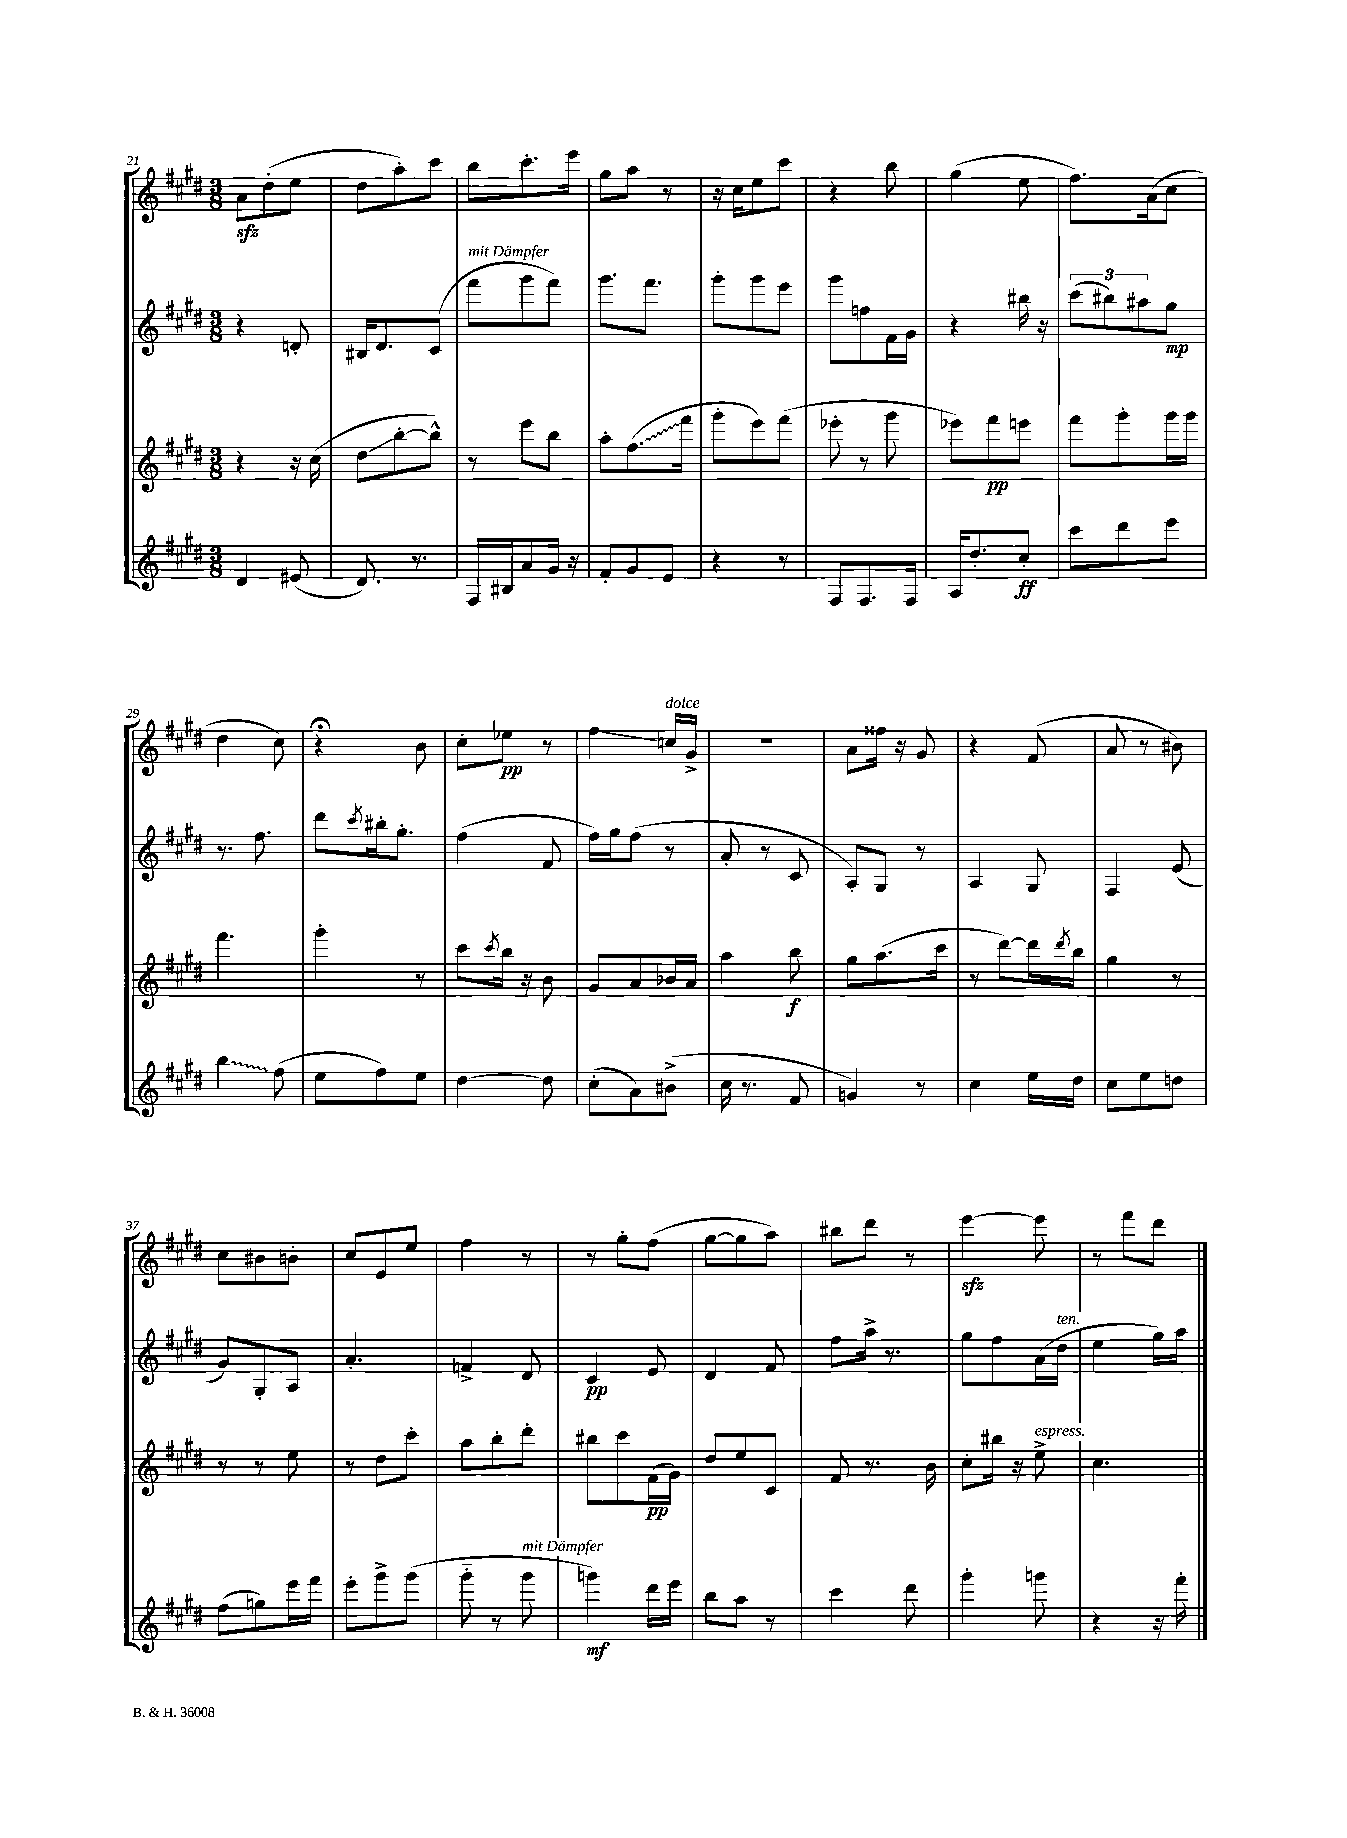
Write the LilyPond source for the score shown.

<<
\new StaffGroup <<
\new Staff = "s0" {
    \clef treble \key e \major \numericTimeSignature \time 3/8
    a'8\sfz dis''8-.( e''8 |
    dis''8 a''8-.) cis'''8 |
    b''8 cis'''8.-. e'''16 |
    gis''8 a''8 r8 |
    r16 cis''16 e''8 cis'''8 |
    r4 b''8 |
    gis''4( e''8 |
    fis''8.) a'16( cis''8 |
    dis''4 cis''8) |
    r4\fermata b'8 |
    cis''8-. ees''8\pp r8 |
    fis''4\glissando c''16^\markup { \italic "dolce" } gis'16-> |
    R4. |
    a'8 fisis''16 r16 gis'8 |
    r4 fis'8( |
    a'8 r8 bis'8) |
    cis''8 bis'8 b'8-. |
    cis''8 e'8 e''8 |
    fis''4 r8 |
    r8 gis''8-. fis''8( |
    gis''8~ gis''8 a''8) |
    bis''8 dis'''8 r8 |
    e'''4~\sfz e'''8 |
    r8 fis'''8 dis'''8 \bar "|." |
}
\new Staff = "s1" {
    \clef treble \key e \major \numericTimeSignature \time 3/8
    r4 d'8-. |
    bis16 dis'8. cis'8( |
    fis'''8^\markup { \italic "mit Dämpfer" } gis'''8 fis'''8) |
    gis'''8. fis'''8. |
    gis'''8-. gis'''8 e'''8 |
    gis'''8 f''8 fis'16 gis'16 |
    r4 bis''16 r16 |
    \tuplet 3/2 { cis'''8( bis''8) ais''8 } gis''8\mp |
    r8. fis''8. |
    dis'''8 \acciaccatura { cis'''8 } bis''16-. gis''8.-. |
    fis''4( fis'8 |
    fis''16) gis''16 fis''8( r8 |
    a'8-. r8 cis'8 |
    a8-.) gis8 r8 |
    a4 gis8 |
    fis4 e'8( |
    gis'8) gis8-. a8 |
    a'4.-. |
    f'4-> dis'8 |
    cis'4\pp e'8 |
    dis'4 fis'8 |
    fis''8 a''16-> r8. |
    gis''8 fis''8 a'16( dis''16^\markup { \italic "ten." } |
    e''4 gis''16) a''16 \bar "|." |
}
\new Staff = "s2" {
    \clef treble \key e \major \numericTimeSignature \time 3/8
    r4 r16 cis''16( |
    dis''8\glissando b''8~-. b''8-^) |
    r8 e'''8 b''8 |
    a''8-. \once \override Glissando.style = #'zigzag fis''8.\glissando( fis'''16 |
    gis'''8-. e'''8) fis'''8( |
    ees'''8-. r8 gis'''8 |
    ees'''8) fis'''8\pp e'''8 |
    fis'''8 gis'''8-. gis'''16 gis'''16 |
    fis'''4. |
    gis'''4-. r8 |
    cis'''8 \acciaccatura { cis'''8 } b''16 r16 b'8 |
    gis'8 a'8 bes'16 a'16 |
    a''4 b''8\f |
    gis''8 a''8.( cis'''16 |
    r8 dis'''8~) dis'''16 \acciaccatura { dis'''8 } b''16 |
    gis''4 r8 |
    r8 r8 e''8 |
    r8 dis''8 cis'''8-. |
    a''8 b''8-. dis'''8-. |
    bis''8 cis'''8 fis'16\pp( gis'16) |
    dis''8 e''8 cis'8 |
    fis'8 r8. b'16 |
    cis''8-. bis''16 r16 e''8->^\markup { \italic "espress." } |
    cis''4. \bar "|." |
}
\new Staff = "s3" {
    \clef treble \key e \major \numericTimeSignature \time 3/8
    dis'4 eis'8( |
    dis'8.) r8. |
    fis16 bis16 a'8 gis'16 r16 |
    fis'8-. gis'8 e'8 |
    r4 r8 |
    fis8 fis8. fis16 |
    a16 dis''8.-. cis''8-.\ff |
    cis'''8 dis'''8 e'''8 |
    \once \override Glissando.style = #'zigzag b''4\glissando fis''8( |
    e''8 fis''8) e''8 |
    dis''4~ dis''8 |
    cis''8-.( a'8) bis'8->( |
    cis''16 r8. fis'8 |
    g'4) r8 |
    cis''4 e''16 dis''16 |
    cis''8 e''8 d''8 |
    fis''8( g''8) e'''16 fis'''16 |
    e'''8-. gis'''8-> gis'''8( |
    gis'''8-_ r8 gis'''8^\markup { \italic "mit Dämpfer" } |
    g'''4\mf) dis'''16 e'''16 |
    b''8 a''8 r8 |
    cis'''4 dis'''8 |
    gis'''4-. g'''8 |
    r4 r16 fis'''16-. \bar "|." |
}
>>
>>
\layout { \context { \Score currentBarNumber = #21 } }
